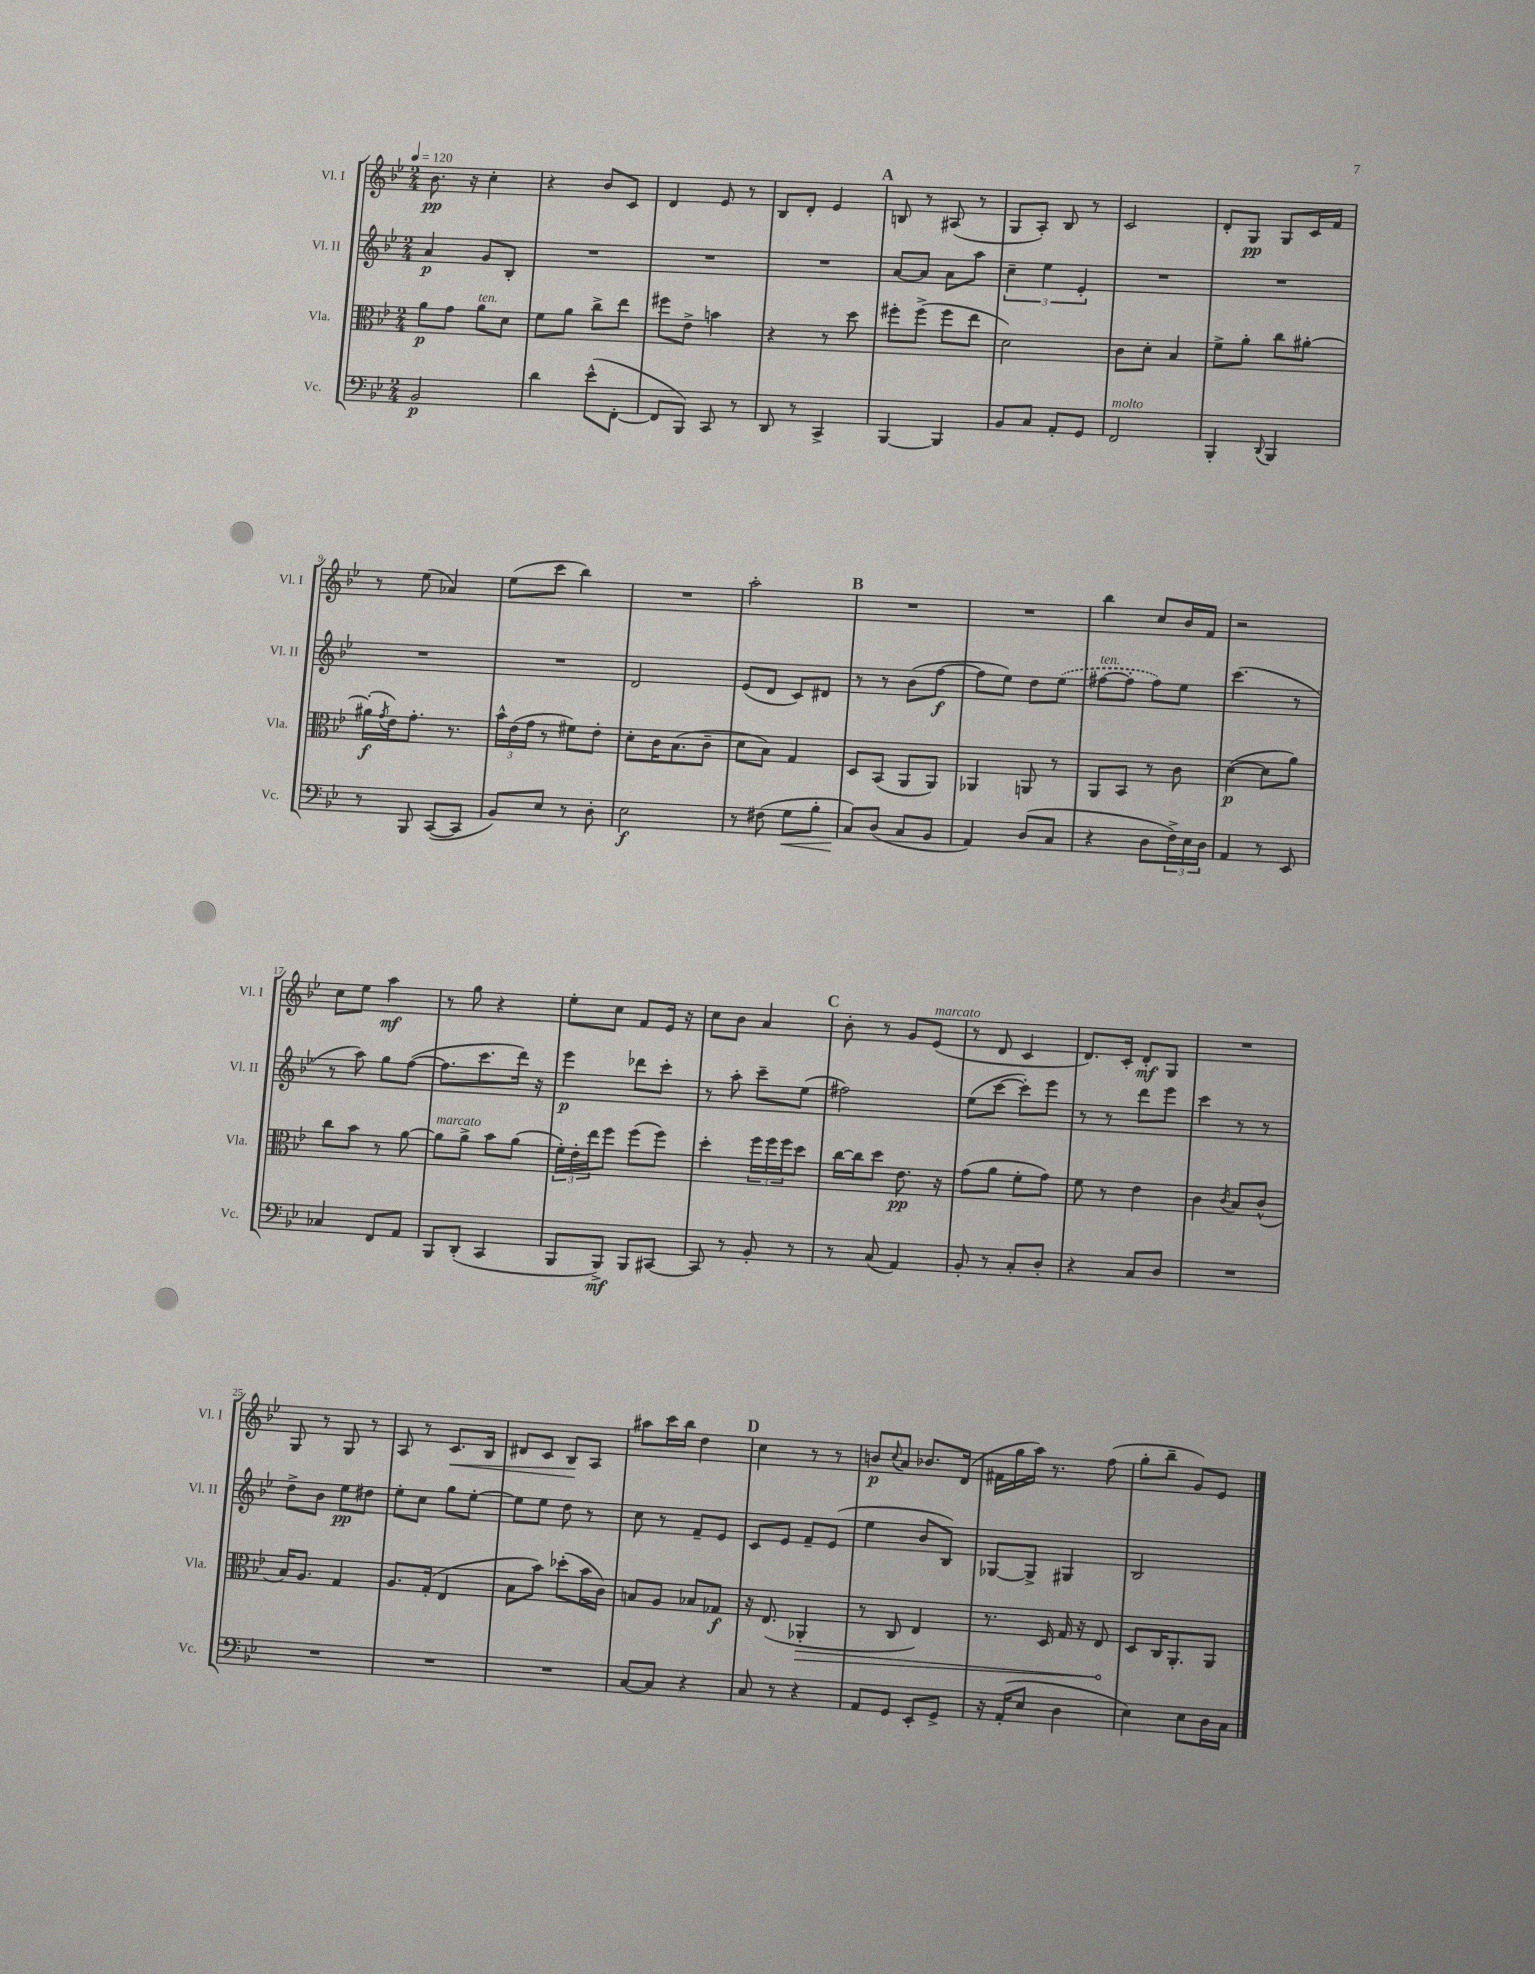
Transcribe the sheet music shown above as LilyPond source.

<<
\new StaffGroup <<
\new Staff = "s0" \with { instrumentName = "Vl. I" shortInstrumentName = "Vl. I" } {
    \clef treble \key bes \major \numericTimeSignature \time 2/4 \tempo 4 = 120
    bes'8.\pp r16 c''4-. |
    r4 bes'8 c'8 |
    d'4 ees'8 r8 |
    bes8 d'8-. ees'4 |
    \mark \markup { \bold "A" } b8 r8 ais8( r8 |
    g8 a8-.) bes8 r8 |
    c'2 |
    d'8-. g8\pp g8 c'16 f'16 |
    r8 ees''8( aes'4) |
    ees''8( c'''8 bes''4) |
    R2 |
    a''2-. |
    \mark \markup { \bold "B" } R2 |
    R2 |
    bes''4 c''8 bes'16 f'16 |
    r2 |
    c''8 ees''8 a''4\mf |
    r8 g''8 r4 |
    ees''8-. c''8 f'8 ees'16 r16 |
    c''8 bes'8 a'4 |
    \mark \markup { \bold "C" } bes'8-. r8 g'8 ees'8^\markup { \italic "marcato" }( |
    r8 d'8 c'4 |
    d'8.) c'16-. d'8-.\mf g8 |
    R2 |
    g8 r8 g8 r8 |
    a8 r8 c'8.\< bes16 |
    dis'8 c'8 bes8\! a8 |
    ais''8 c'''16 bes''16 d''4 |
    \mark \markup { \bold "D" } c''4 r8 r8 |
    b'8\p \appoggiatura { c''8 } a'8 bes'8. d'16( |
    fis'16 g''16 a''16) r8. f''8( |
    g''8-. bes''8-- g'8) ees'8 \bar "|." |
}
\new Staff = "s1" \with { instrumentName = "Vl. II" shortInstrumentName = "Vl. II" } {
    \clef treble \key bes \major \numericTimeSignature \time 2/4
    a'4\p g'8 bes8-. |
    R2 |
    R2 |
    R2 |
    \mark \markup { \bold "A" } a'8~ a'8 a'8 a''8 |
    \tuplet 3/2 { c''4-- ees''4 ees'4-. } |
    R2 |
    R2 |
    R2 |
    R2 |
    d'2 |
    ees'8( d'8 c'8) dis'8 |
    \mark \markup { \bold "B" } r8 r8 bes'8( f''8~\f |
    f''8 ees''8) d''8 \once \slurDashed ees''8( |
    fis''8~^\markup { \italic "ten." } fis''8-. fis''8) ees''8 |
    c'''4.( r8 |
    r8 a''8) g''8 f''8~( |
    f''8. c'''8. d'''16) r16 |
    ees'''4\p des'''8 c'''8-. |
    r8 a''8-. c'''8-- ees''8( |
    \mark \markup { \bold "C" } fis''2) |
    ees''8( c'''8~ c'''8-.) ees'''8 |
    r8 r8 d'''8 ees'''8 |
    c'''4 r8 r8 |
    d''8-> bes'8 ees''8\pp dis''8 |
    ees''8-. c''8 g''8 ees''8~-. |
    ees''8 ees''8 d''8 r8 |
    c''8 r8 f'8-- ees'8 |
    \mark \markup { \bold "D" } c'8 ees'8 f'8-- ees'8( |
    ees''4 bes'8 bes8) |
    ges8~ ges8-> gis4 |
    bes2 \bar "|." |
}
\new Staff = "s2" \with { instrumentName = "Vla." shortInstrumentName = "Vla." } {
    \clef alto \key bes \major \numericTimeSignature \time 2/4
    a'8\p g'8 a'8^\markup { \italic "ten." } d'8 |
    f'8 a'8 c''8-> ees''8 |
    fis''8 ees'8-> b'4 |
    r4 r8 d''8 |
    \mark \markup { \bold "A" } fis''8-. fis''8->( fis''8 ees''8 |
    d'2) |
    c'8 d'8-. bes4 |
    f'8-> a'8-. c''8 ais'8~-. |
    ais'16-.\f( \acciaccatura { g'8 } ees'16) g'8.-. r8. |
    \tuplet 3/2 { bes'16-^ ees'16( g'16 } r8 fis'8) ees'8-. |
    d'8-. c'16 bes8.( c'8-- |
    d'8 bes8) g4 |
    \mark \markup { \bold "B" } d8 bes,8( a,8 a,8) |
    aes,4 a,8 r8 |
    a,8 bes,8 r8 c'8 |
    d'4~\p( d'8 a'8) |
    c''8 bes'8 r8 a'8~ |
    a'8^\markup { \italic "marcato" } a'8-> bes'8 a'8( |
    \tuplet 3/2 { f'16-.) ees'16-. ees''16 } f''8 f''8( f''8) |
    d''4-. \tuplet 3/2 { f''16 f''16 f''16 } d''8 |
    \mark \markup { \bold "C" } c''16~ c''16 d''8 ees'8.\pp r16 |
    g'8( a'8 f'8-. g'8) |
    f'8 r8 ees'4 |
    c'4 \acciaccatura { c'8 } bes8 c'8-^( |
    bes16) a8. g4 |
    a8. g16-.( ees4 |
    bes8 bes'8) des''8-.( bes'16 c'16) |
    b8 a8 bes8 ges8\f |
    \mark \markup { \bold "D" } r16 ees8.( \once \override Hairpin.circled-tip = ##t aes,4-.\> |
    r8 c8 ees4) |
    r8. d16 g16 r16 ees8\! |
    d8 c16 a,8.-. a,8 \bar "|." |
}
\new Staff = "s3" \with { instrumentName = "Vc." shortInstrumentName = "Vc." } {
    \clef bass \key bes \major \numericTimeSignature \time 2/4
    bes,2\p |
    d'4 ees'8-^( f,8~-. |
    f,8 bes,,8) c,8 r8 |
    d,8 r8 c,4-> |
    \mark \markup { \bold "A" } bes,,4~ bes,,4 |
    bes,8 c8 a,8-. g,8 |
    f,2^\markup { \italic "molto" } |
    bes,,4-. \appoggiatura { d,8 } bes,,4 |
    r8 bes,,8 c,8~( c,8 |
    bes,8) ees8 r8 d8-. |
    ees2\f |
    r8 fis8( g8\< bes8-. |
    \mark \markup { \bold "B" } c8\!) d8( c8 bes,8 |
    a,4) d8( c8 |
    r4 d8 \tuplet 3/2 { f16->) ees16 d16 } |
    a,4 r8 ees,8 |
    ces4 f,8 a,8 |
    bes,,8 d,8-.( c,4 |
    bes,,8 bes,,8->\mf) bes,,8 cis,8~ |
    cis,8 r8 bes,8-. r8 |
    \mark \markup { \bold "C" } r8 c8( a,4) |
    bes,8-. r8 c8-. d8-. |
    r4 c8 d8 |
    R2 |
    R2 |
    R2 |
    R2 |
    c8~ c8 r4 |
    \mark \markup { \bold "D" } c8 r8 r4 |
    a,8 g,8 ees,8-. g,8-> |
    r16 a,16-.( ees8 d4 |
    ees4) ees8 d16 c16 \bar "|." |
}
>>
>>
